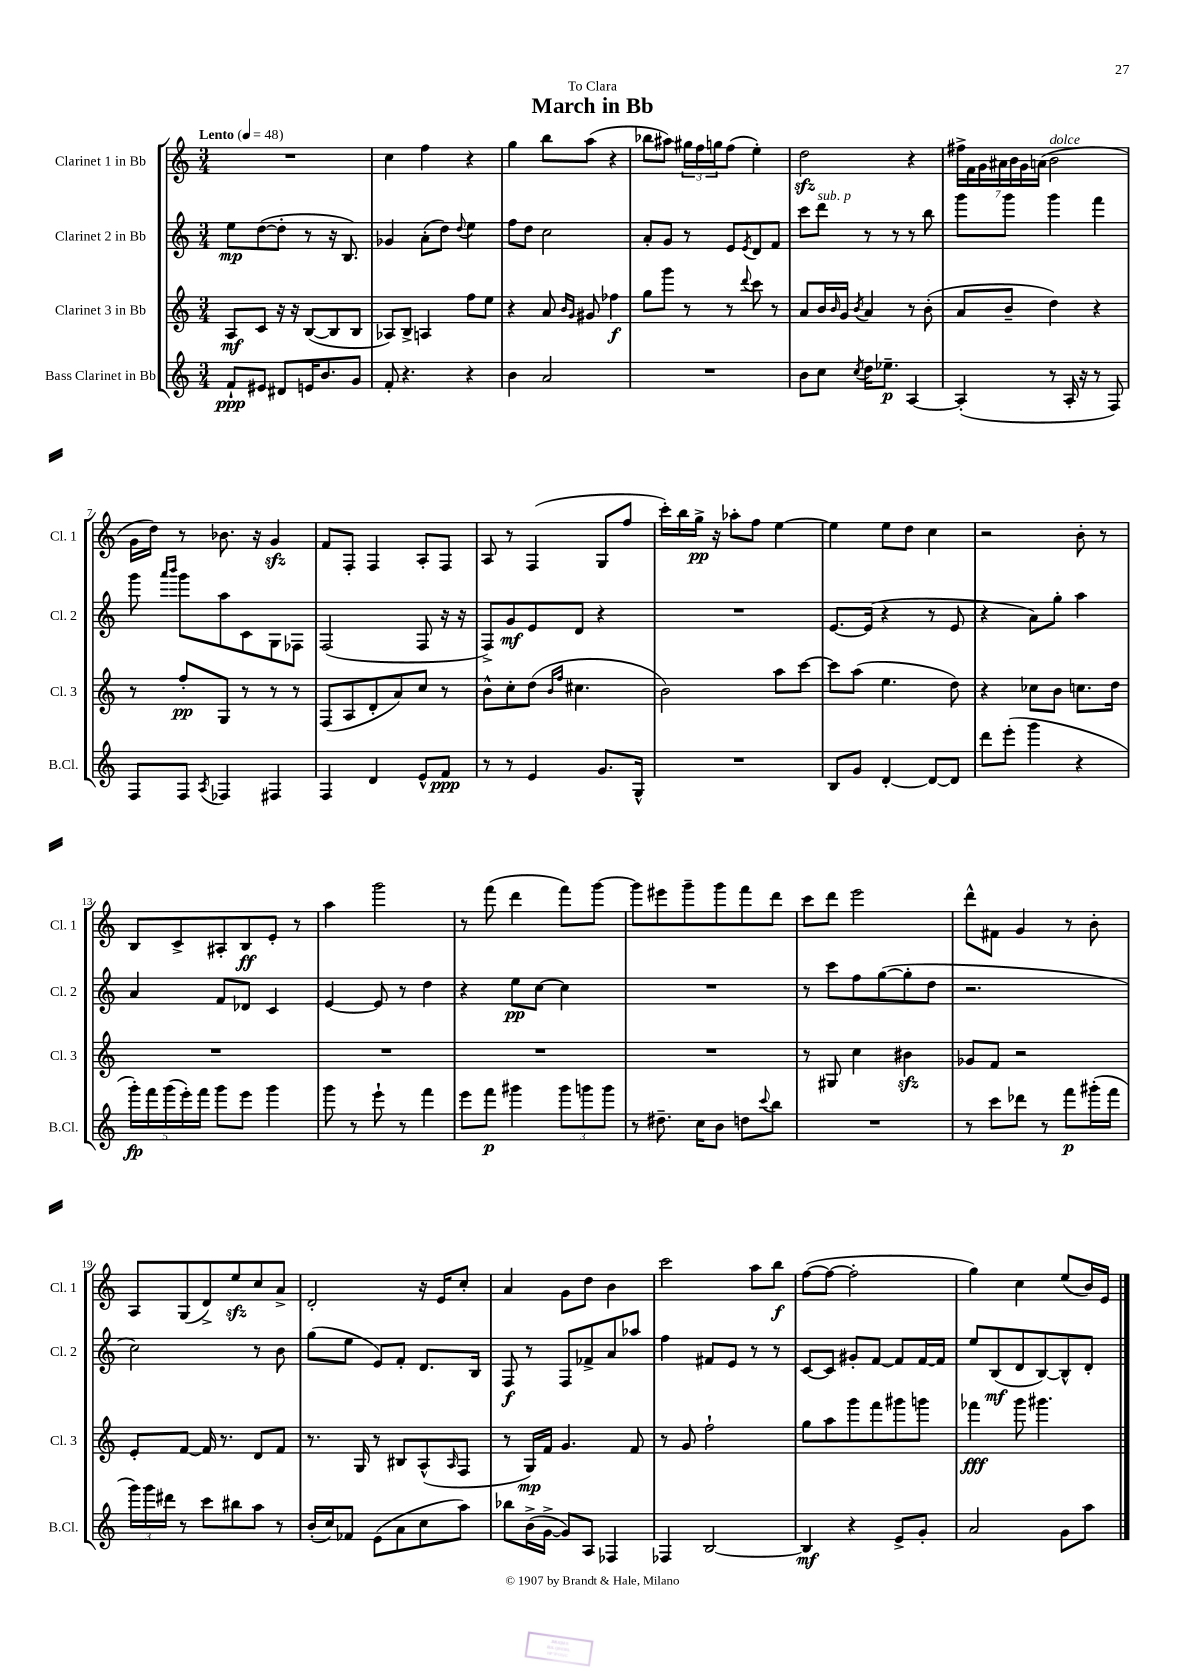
\header { title = "March in Bb" dedication = "To Clara" }
<<
\new StaffGroup <<
\new Staff = "s0" \with { instrumentName = "Clarinet 1 in Bb" shortInstrumentName = "Cl. 1" } {
    \clef treble \key c \major \numericTimeSignature \time 3/4 \tempo "Lento" 4 = 48
    R2. |
    c''4 f''4 r4 |
    g''4 b''8 a''8( r4 |
    bes''8 ais''8) \tuplet 3/2 { gis''16 f''16 g''16 } f''8( e''4-.) |
    d''2\sfz r4 |
    \tuplet 7/4 { fis''16-> f'16 g'16 ais'16 b'16 g'16 a'16( } b'2^\markup { \italic "dolce" } |
    g'16 d''16) r8 bes'8. r16 g'4\sfz |
    f'8 f8-. f4 a8-. f8 |
    a8 r8 f4( g8 f''8 |
    c'''16-.) b''16 g''16->\pp r16 aes''8-. f''8 e''4~ |
    e''4 e''8 d''8 c''4 |
    r2 b'8-. r8 |
    b8 c'8-> ais8-. b8\ff e'8-. r8 |
    a''4 g'''2 |
    r8 f'''8( d'''4 f'''8) g'''8~ |
    g'''8 eis'''8 g'''8-- g'''8 f'''8 d'''8 |
    c'''8 d'''8 e'''2 |
    d'''8-^ fis'8 g'4 r8 b'8-. |
    a8 g8( d'8->) e''8\sfz c''8 a'8-> |
    d'2-. r16 e'16 c''8-. |
    a'4 g'8 d''8 b'4 |
    c'''2 a''8 b''8\f |
    f''8~( f''8~ f''2-. |
    g''4) c''4 e''8( b'16) e'16 \bar "|." |
}
\new Staff = "s1" \with { instrumentName = "Clarinet 2 in Bb" shortInstrumentName = "Cl. 2" } {
    \clef treble \key c \major \numericTimeSignature \time 3/4
    e''8\mp d''8~( d''8-. r8 r16 b8.) |
    ges'4 a'8-.( d''8) \appoggiatura { d''8 } e''4 |
    f''8 d''8 c''2 |
    a'8-. g'8 r8 e'8 \acciaccatura { e'8 } d'8 f'8 |
    c'''8 d'''8^\markup { \italic "sub. p" } r8 r8 r8 b''8 |
    g'''8 g'''8 g'''4 f'''4 |
    g'''8 \grace { a'''16 b'''16 } g'''8 a''8 c'8 g8 fes8 |
    f2( f8 r16 r16 |
    f8->) g'8\mf e'8 d'8 r4 |
    R2. |
    e'8.~ e'16( r4 r8 e'8 |
    r4 a'8) g''8-. a''4 |
    a'4 f'8 des'8 c'4 |
    e'4~ e'8 r8 d''4 |
    r4 e''8\pp c''8~ c''4 |
    R2. |
    r8 c'''8 f''8 g''8~( g''8-. d''8 |
    r2. |
    c''2) r8 b'8 |
    g''8( e''8 e'8) f'8-. d'8. b16 |
    f8\f r8 f8 fes'8-> a'8 aes''8 |
    f''4 fis'8 e'8 r8 r8 |
    c'8~ c'8 gis'8-. f'8~ f'8 f'16~ f'16 |
    e''8 b8\mf( d'8 b8~) b8-^ d'8-. \bar "|." |
}
\new Staff = "s2" \with { instrumentName = "Clarinet 3 in Bb" shortInstrumentName = "Cl. 3" } {
    \clef treble \key c \major \numericTimeSignature \time 3/4
    a8\mf c'8 r16 r16 b8~( b8 b8 |
    aes8) b8-> a4 f''8 e''8 |
    r4 a'8 \grace { b'16 g'16 } gis'8 fes''4\f |
    g''8 g'''8 r8 r8 \appoggiatura { d'''8 } c'''8 r8 |
    a'8 b'16 \grace { b'16 } g'16 \acciaccatura { b'8 } a'4 r8 b'8-.( |
    a'8 b'8-- d''4) r4 |
    r8 f''8-.\pp g8 r8 r8 r8 |
    f8( a8 d'8-. a'8) c''8 r8 |
    b'8-^ c''8-. d''8( \grace { b'16 f''16 } cis''4. |
    b'2) a''8 c'''8~ |
    c'''8 a''8( e''4. d''8) |
    r4 ces''8 b'8 c''8. d''16 |
    R2. |
    R2. |
    R2. |
    R2. |
    r8 gis8 c''4 bis'4\sfz |
    ges'8 f'8 r2 |
    e'8-. f'8~ f'16 r8. d'8 f'8 |
    r8. g16 r8 bis8 a8-^( \grace { a16 } f8 |
    r8 g16\mp) f'16 g'4. f'8 |
    r8 g'8 f''2-! |
    g''8 a''8 g'''8 f'''8 gis'''8 g'''8 |
    fes'''4\fff g'''8 gis'''4. \bar "|." |
}
\new Staff = "s3" \with { instrumentName = "Bass Clarinet in Bb" shortInstrumentName = "B.Cl." } {
    \clef treble \key c \major \numericTimeSignature \time 3/4
    f'8-!\ppp eis'8 dis'8 e'16 b'8. g'8 |
    f'8-. r4. r4 |
    b'4 a'2 |
    R2. |
    b'8 c''8 \acciaccatura { c''8 } d''16 ees''8.--\p a4~ |
    a4-.( r8 a16-. r16 r8 f8) |
    f8 f8 \acciaccatura { a8 } fes4 fis4 |
    f4 d'4 e'8-^ f'8\ppp |
    r8 r8 e'4 g'8. g16-^ |
    R2. |
    b8 g'8 d'4~-. d'8~ d'8 |
    d'''8 e'''8-.( g'''4 r4 |
    \tuplet 5/4 { g'''16-.\fp) f'''16 g'''16( e'''16-.) f'''16 } g'''8 e'''8 g'''4 |
    g'''8 r8 e'''8-! r8 f'''4 |
    e'''8 f'''8\p gis'''4 \tuplet 3/2 { gis'''8 g'''8 g'''8 } |
    r8 dis''8.-- c''16 b'8 d''8 \appoggiatura { c'''8 } b''8 |
    R2. |
    r8 c'''8 des'''8 r8 f'''8\p gis'''16-.( f'''16 |
    \tuplet 3/2 { g'''16) g'''16 dis'''16 } r8 c'''8 bis''8 a''8 r8 |
    b'16-.( c''16) fes'8 e'8( a'8 c''8 a''8) |
    bes''8 b'16->( g'16~-> g'8) a8 fes4 |
    fes4 b2~ |
    b4\mf r4 e'8-> g'8-. |
    a'2 g'8 a''8 \bar "|." |
}
>>
>>
